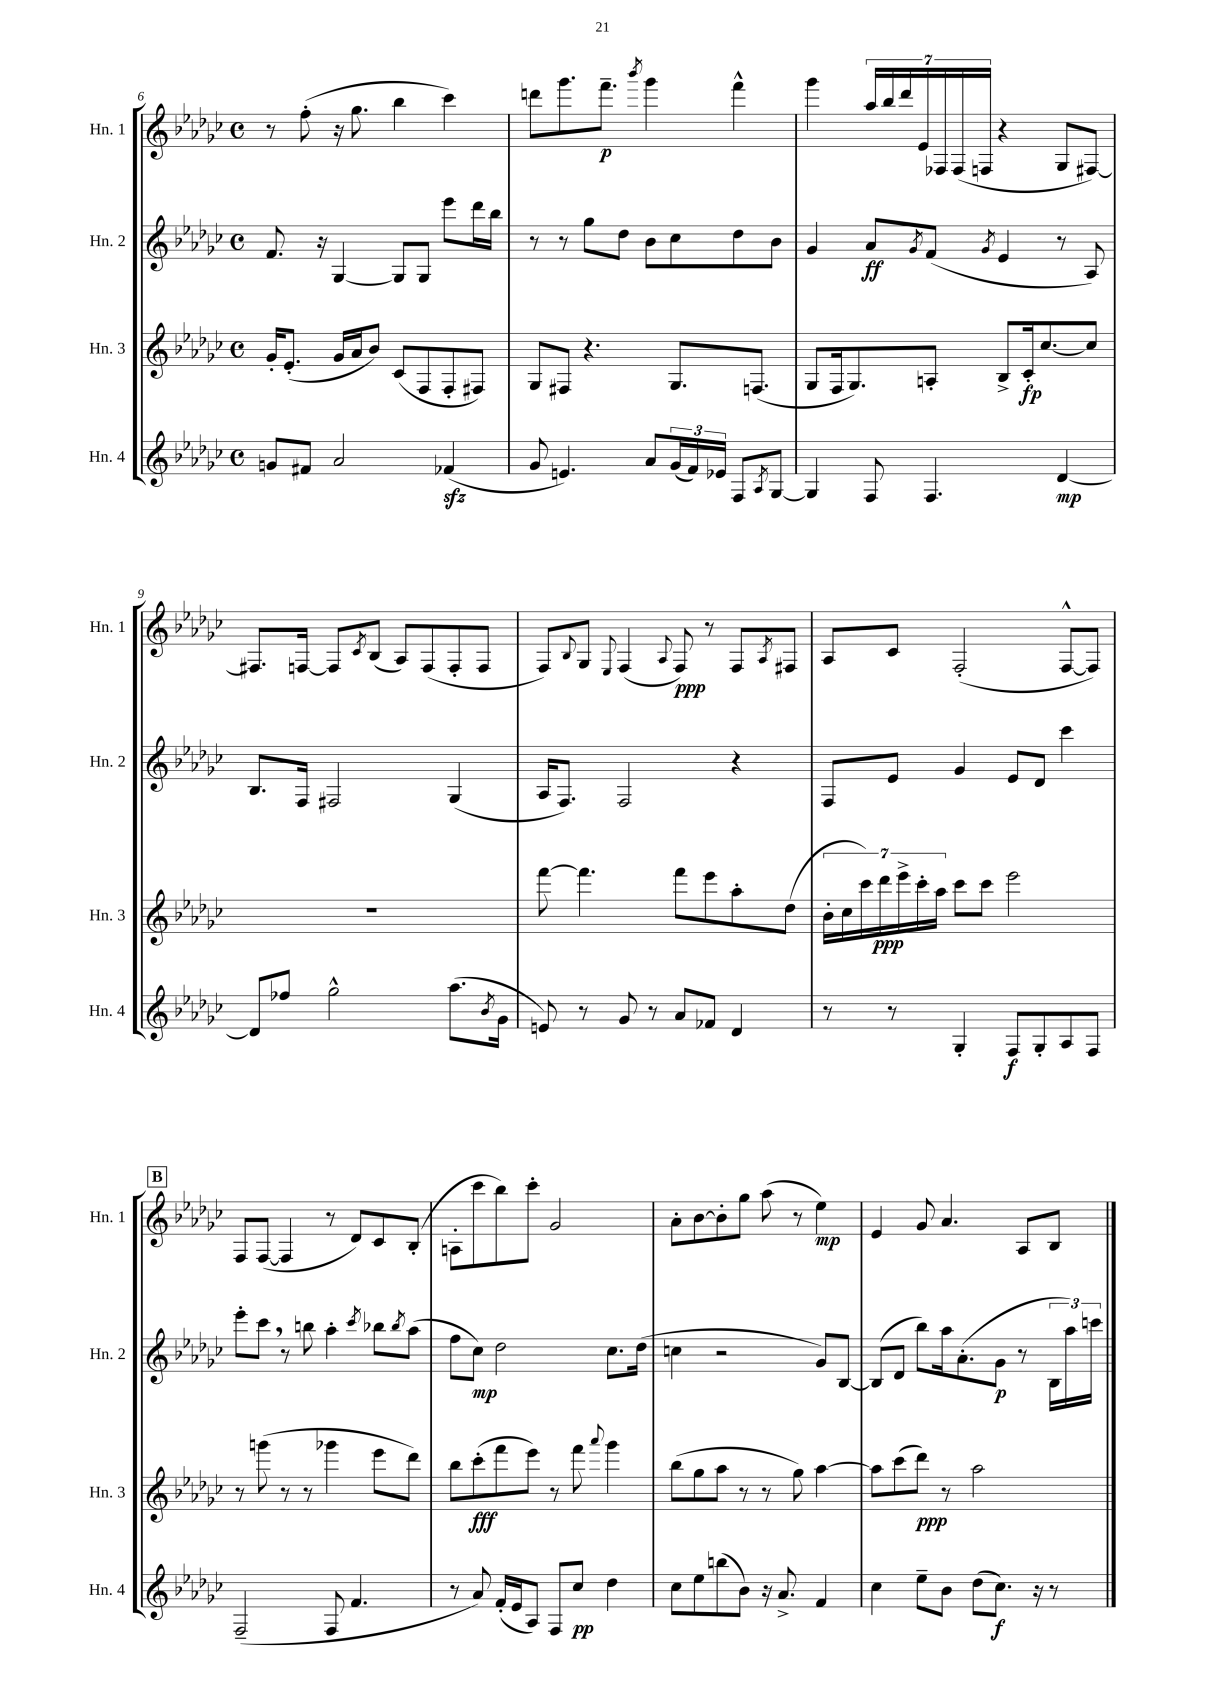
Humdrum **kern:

**kern	**dynam	**kern	**dynam	**kern	**dynam	**kern	**dynam
*part4	*part4	*part3	*part3	*part2	*part2	*part1	*part1
*staff4	*staff4	*staff3	*staff3	*staff2	*staff2	*staff1	*staff1
*I"Hn. 4	*	*I"Hn. 3	*	*I"Hn. 2	*	*I"Hn. 1	*
*I'Hn. 4	*	*I'Hn. 3	*	*I'Hn. 2	*	*I'Hn. 1	*
*clefG2	*	*clefG2	*	*clefG2	*	*clefG2	*
*k[b-e-a-d-g-c-]	*	*k[b-e-a-d-g-c-]	*	*k[b-e-a-d-g-c-]	*	*k[b-e-a-d-g-c-]	*
*M4/4	*	*M4/4	*	*M4/4	*	*M4/4	*
*met(c)	*	*met(c)	*	*met(c)	*	*met(c)	*
=6	=6	=6	=6	=6	=6	=6	=6
8gn/L	.	16g-'/KL	.	8.f/	.	8r	.
.	.	(8.e-'/J	.	.	.	.	.
8f#X/J	.	.	.	.	.	(8ff'\	.
.	.	.	.	16r	.	.	.
2a-/	.	16g-/LL	.	[4G-/	.	16r	.
.	.	16a-/J	.	.	.	8.gg-\	.
.	.	8b-/J)	.	.	.	.	.
.	.	(8c-/L	.	8G-/L]	.	4bb-\	.
.	.	8F/	.	8G-/J	.	.	.
(4f-Xzz/	.	8F'/	.	8eee-\L	.	4ccc-\)	.
.	.	8F#X/J)	.	16ddd-\L	.	.	.
.	.	.	.	16bb-\JJ	.	.	.
=7	=7	=7	=7	=7	=7	=7	=7
8g-/	.	8G-/L	.	8r	.	8dddn\L	.
4.en/)	.	8F#X/J	.	8r	.	8.ggg-\	.
.	.	4.r	.	8gg-\L	.	.	.
.	.	.	.	.	.	8.fff~\J	p
.	.	.	.	8dd-\J	.	.	.
.	.	.	.	.	.	8qbbb-/	.
8a-/L	.	.	.	8b-\L	.	4ggg-\	.
(24g-/L	.	8.G-/L	.	8cc-\	.	.	.
24f/)	.	.	.	.	.	.	.
24e-X/JJ	.	.	.	.	.	.	.
8F/L	.	.	.	8dd-\	.	4fff^^\	.
.	.	(8.Fn/J	.	.	.	.	.
8qA-/	.	.	.	.	.	.	.
[8G-/J	.	.	.	8b-\J	.	.	.
=8	=8	=8	=8	=8	=8	=8	=8
4G-/]	.	8G-/L	.	4g-/	.	4ggg-\	.
.	.	16F/k	.	.	.	.	.
.	.	8.G-/)	.	.	.	.	.
8F/	.	.	.	8a-/L	ff	28aa-/LL	.
.	.	.	.	.	.	28bb-/	.
.	.	.	.	.	.	28ddd-/	.
.	.	.	.	.	.	28e-/	.
.	.	.	.	8qg-/	.	.	.
4.F/	.	8An'/J	.	(8f/J	.	.	.
.	.	.	.	.	.	28F-X/	.
.	.	.	.	.	.	(28F-/	.
.	.	.	.	.	.	28Fn/JJ	.
.	.	.	.	8qg-/	.	.	.
.	.	8B-^/L	.	4e-/	.	4r	.
.	.	16c-'/k	fp	.	.	.	.
.	.	[8.cc-/	.	.	.	.	.
[4d-/	mp	.	.	8r	.	8G-/L	.
.	.	8cc-/J]	.	8A-/)	.	[8F#X/J)	.
!!LO:LB:g=z
=9	=9	=9	=9	=9	=9	=9	=9
8d-/L]	.	1r	.	8.B-/L	.	8.F#X/L]	.
8ff-X/J	.	.	.	.	.	.	.
.	.	.	.	16F/Jk	.	[16Fn/Jk	.
2gg-^^\	.	.	.	2F#X/	.	8F/L]	.
.	.	.	.	.	.	8qc-/	.
.	.	.	.	.	.	(8B-/J	.
.	.	.	.	.	.	8A-/L)	.
.	.	.	.	.	.	(8F/	.
(8.aa-\L	.	.	.	(4G-/	.	8F'/	.
.	.	.	.	.	.	8F/J	.
8qb-/	.	.	.	.	.	.	.
16g-\Jk	.	.	.	.	.	.	.
=10	=10	=10	=10	=10	=10	=10	=10
8en/)	.	[8fff\	.	16A-/KL	.	8F/L)	.
.	.	.	.	8.F/J)	.	.	.
.	.	.	.	.	.	8qqB-/	.
8r	.	4.fff\]	.	.	.	8G-/J	.
.	.	.	.	.	.	8qqE-/	.
8g-/	.	.	.	2F/	.	(4F/	.
8r	.	.	.	.	.	.	.
.	.	.	.	.	.	8qqA-/	.
8a-/L	.	8fff\L	.	.	.	8F/)	ppp
8f-X/J	.	8eee-\	.	.	.	8r	.
4d-/	.	8aa-'\	.	4r	.	8F/L	.
.	.	.	.	.	.	8qA-/	.
.	.	(8dd-\J	.	.	.	8F#X/J	.
=11	=11	=11	=11	=11	=11	=11	=11
8r	.	28b-'\LL	.	8F/L	.	8A-/L	.
.	.	28cc-\	.	.	.	.	.
.	.	28ccc-\)	.	.	.	.	.
.	.	28ddd-\	ppp	.	.	.	.
8r	.	.	.	8e-/J	.	8c-/J	.
.	.	28eee-^\	.	.	.	.	.
.	.	28ccc-'\	.	.	.	.	.
.	.	28aa-\JJ	.	.	.	.	.
4G-'/	.	8ccc-\L	.	4g-/	.	(2F'/	.
.	.	8ccc-\J	.	.	.	.	.
8F/L	f	2eee-\	.	8e-/L	.	.	.
8G-'/	.	.	.	8d-/J	.	.	.
8A-/	.	.	.	4ccc-\	.	[8F^^/L	.
8F/J	.	.	.	.	.	8F/J])	.
!!LO:LB:g=z
!!LO:REH:place=s1:t=B
=12	=12	=12	=12	=12	=12	=12	=12
(2F~/	.	8r	.	8eee-'\L	.	8F/L	.
.	.	(8gggn\	.	8ccc-,\J	.	([8F/J	.
.	.	8r	.	8r	.	4F/]	.
.	.	8r	.	8bbn\	.	.	.
8F/	.	4ggg-X\	.	4aa-'\	.	8r	.
4.f/	.	.	.	.	.	8d-/L)	.
.	.	.	.	8qccc-/	.	.	.
.	.	8eee-\L	.	8bb-X\L	.	8c-/	.
.	.	.	.	8qbb-/	.	.	.
.	.	8ddd-\J)	.	(8aa-\J	.	(8B-'/J	.
=13	=13	=13	=13	=13	=13	=13	=13
8r	.	8bb-\L	.	8ff\L	.	8An'\L	.
8a-/)	.	(8ccc-'\	fff	8cc-\J)	mp	8ccc-\	.
(16f'/LL	.	8fff\	.	2dd-\	.	8bb-\)	.
16e-/J	.	.	.	.	.	.	.
8A-/J)	.	8eee-\J)	.	.	.	8ccc-'\J	.
8F/L	.	8r	.	.	.	2g-/	.
8cc-/J	pp	8fff\	.	.	.	.	.
.	.	8qqaaa-/	.	.	.	.	.
4dd-\	.	4ggg-\	.	8.cc-\L	.	.	.
.	.	.	.	(16dd-\Jk	.	.	.
=14	=14	=14	=14	=14	=14	=14	=14
8cc-\L	.	(8bb-\L	.	4ccn\	.	8a-'\L	.
8ee-\	.	8gg-\	.	.	.	[8b-\	.
(8bbn\	.	8aa-\J	.	2r	.	8b-'\]	.
8b-\J)	.	8r	.	.	.	8gg-\J	.
16r	.	8r	.	.	.	(8aa-\	.
8.a-^/	.	.	.	.	.	.	.
.	.	8gg-\)	.	.	.	8r	.
4f/	.	[4aa-\	.	8g-/L)	.	4ee-\)	mp
.	.	.	.	[8B-/J	.	.	.
=15	=15	=15	=15	=15	=15	=15	=15
4cc-\	.	8aa-\L]	.	(8B-/L]	.	4e-/	.
.	.	(8ccc-\	.	8d-/J	.	.	.
8ee-~\L	.	8ddd-\J)	ppp	8bb-\L)	.	8g-/	.
8b-\J	.	8r	.	16aa-\k	.	4.a-/	.
.	.	.	.	(8.a-'\	.	.	.
(8dd-\L	.	2aa-\	.	.	.	.	.
8.cc-\J)	f	.	.	8g-\J	p	.	.
.	.	.	.	8r	.	8A-/L	.
16r	.	.	.	.	.	.	.
8r	.	.	.	24B-\LL	.	8B-/J	.
.	.	.	.	24aa-\)	.	.	.
.	.	.	.	24cccn\JJ	.	.	.
==	==	==	==	==	==	==	==
*-	*-	*-	*-	*-	*-	*-	*-
